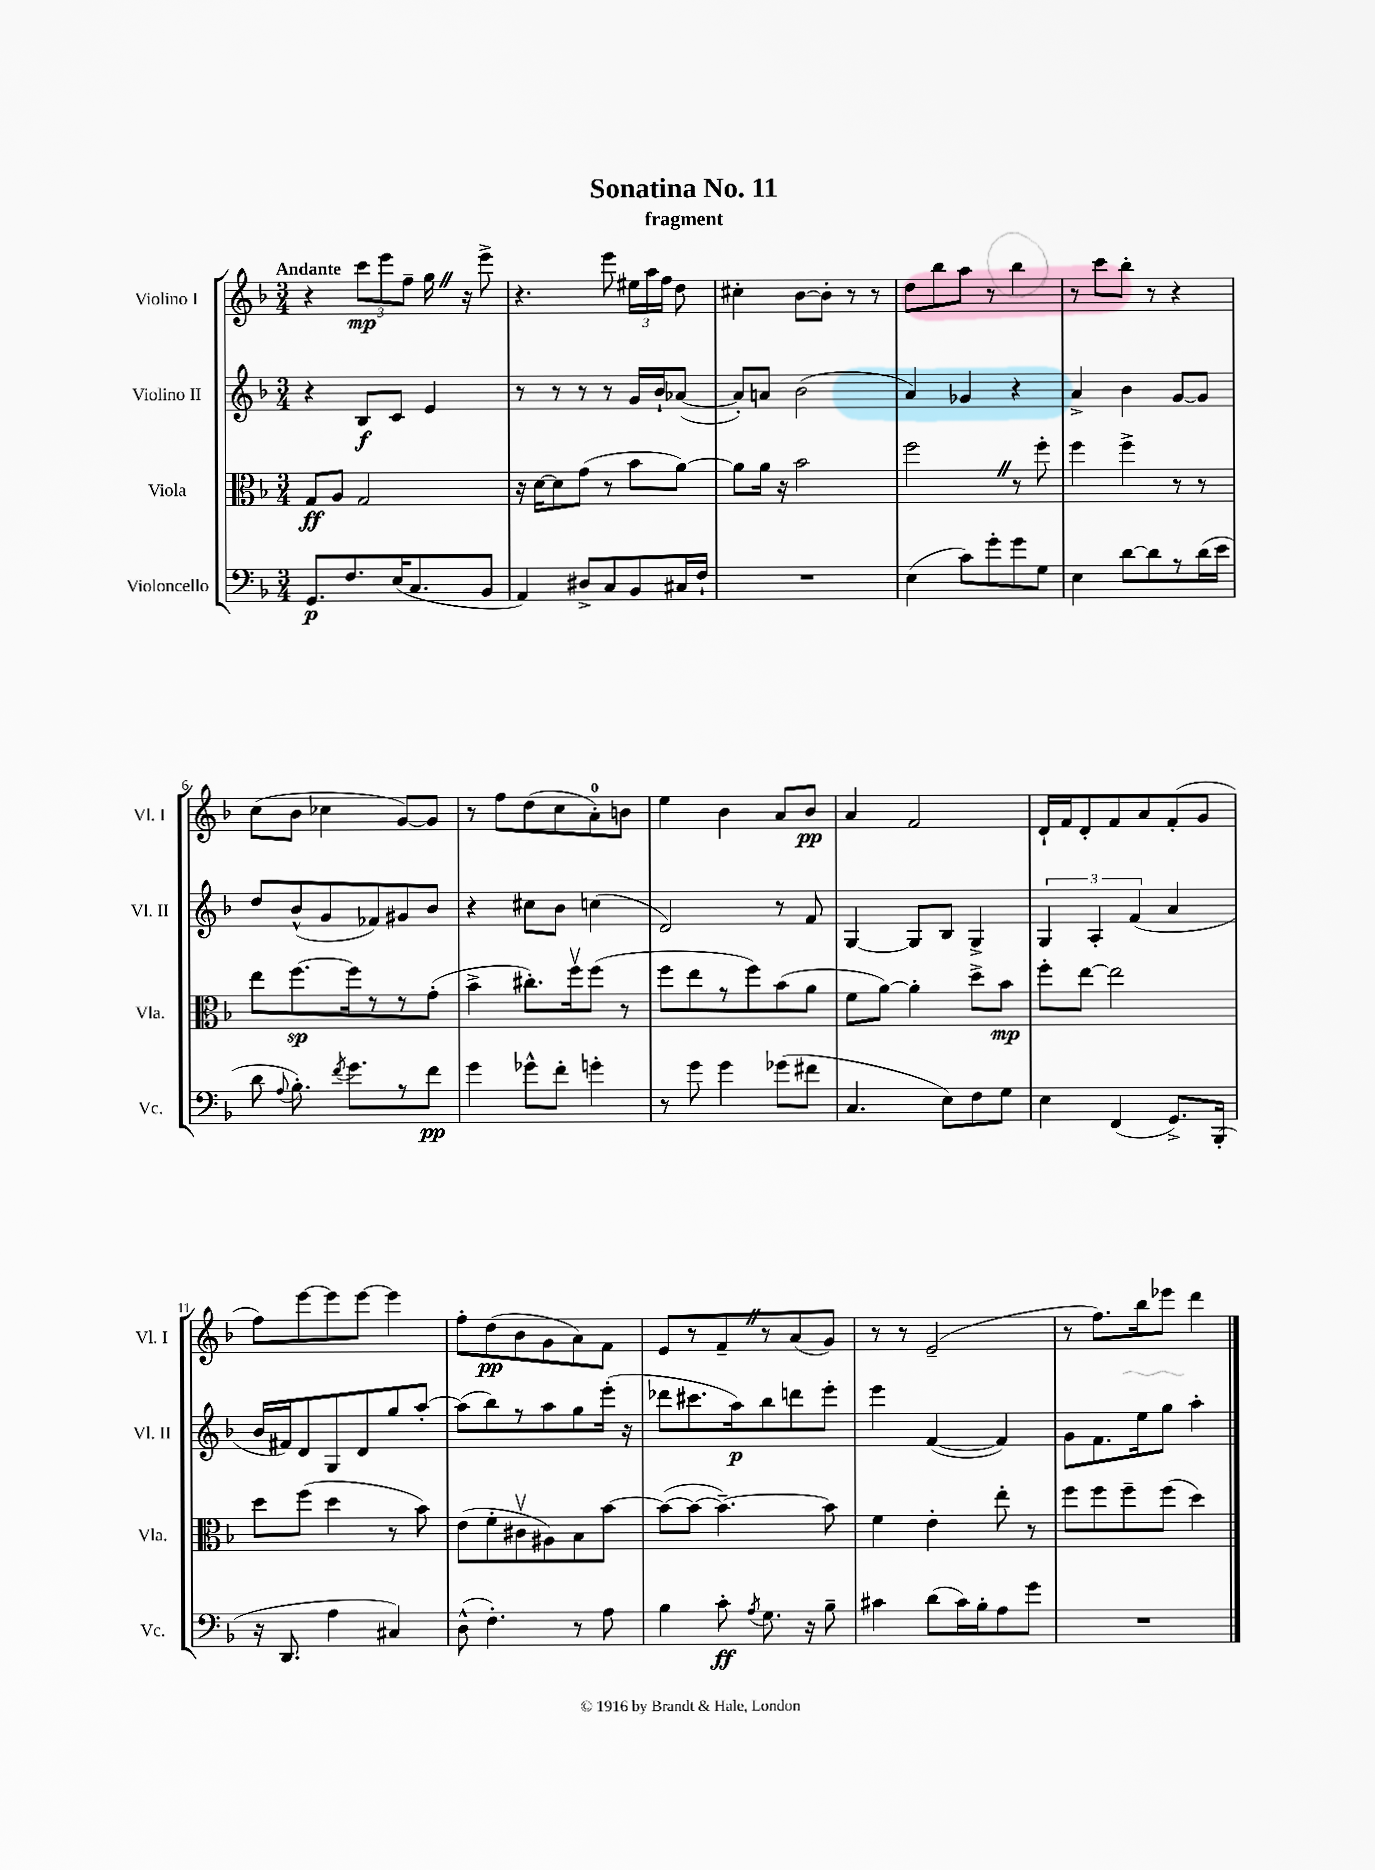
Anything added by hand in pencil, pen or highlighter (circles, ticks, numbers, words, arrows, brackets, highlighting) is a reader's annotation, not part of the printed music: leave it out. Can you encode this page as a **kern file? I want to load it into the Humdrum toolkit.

**kern	**kern	**kern	**kern
*staff4	*staff3	*staff2	*staff1
*clefF4	*clefC3	*clefG2	*clefG2
*k[b-]	*k[b-]	*k[b-]	*k[b-]
*M3/4	*M3/4	*M3/4	*M3/4
8.GG/L	8G/L	4r	4r
.	8A/J	.	.
8.F/	.	.	.
.	2G/	8B-/L	12ccc\L
.	.	.	12eee\
(16E/K	.	8c/J	.
.	.	.	12ff~\J
8.C/	.	.	.
.	.	4e/	16gg\
.	.	.	16r
8BB-/J	.	.	8eee^\
=	=	=	=
4AA/)	16r	8r	4.r
.	[16d\LK	.	.
.	8d\]	8r	.
8D#^/L	(8g\J	8r	.
8C/	8r	8r	8eee\
8BB-/	8b-\L	16g/LL	24ee#\LL
.	.	.	24aa\
.	.	16b-`/J	.
.	.	.	24ff\JJ
16C#/L	[8a\J)	([8a-/J	8dd\
16F`/JJ	.	.	.
=	=	=	=
2.r	8a\]L	8a-'/]L)	4cc#'\
.	16a\Jk	8a/J	.
.	16r	.	.
.	2b-\	(2b-\	[8b-\L
.	.	.	8b-'\]J
.	.	.	8r
.	.	.	8r
=	=	=	=
(4E\	2ff\	4a/)	8dd\L
.	.	.	8bb-\
8c\L)	.	4g-/	8aa\J
8g'\	.	.	8r
8g\	8r	4r	4bb-\
8G\J	8ff'\	.	.
=	=	=	=
4E\	4ff\	4a^/	8r
.	.	.	8ccc\L
[8d\L	4ff^\	4b-\	8bb-'\J
8d\]	.	.	8r
8r	8r	[8g/L	4r
(16d\L	8r	8g/]J	.
16e\JJ	.	.	.
=	=	=	=
8d\	8ee\L	8dd/L	(8cc\L
8qqA/	.	.	.
8.B-'\)	[8.ff\	(8b-^^/	8b-\J
.	.	8g/	4cc-\
8qf/	.	.	.
8.g\L	16ff\]k	.	.
.	8r	8f-/)	.
8r	8r	8g#/	[8g/L)
8f\J	(8g'\J	8b-/J	8g/]J
=	=	=	=
4g\	4b-^\	4r	8r
.	.	.	8ff\L
8g-^^\L	8.cc#'\L)	8cc#\L	(8dd\
8f'\J	.	8b-\J	8cc\
.	16ffv\k	.	.
4g'\	(8ff\J	(4cc\	8a'\)
.	8r	.	8b\J
=	=	=	=
8r	8ff\L	2d/)	4ee\
8g\	8ee\	.	.
4g\	8r	.	4b-\
.	8ff\)	.	.
(8g-\L	(8b-\	8r	8a/L
8f#\J	8a\J	8f/	8b-/J
=	=	=	=
4.C/	8f\L	[4G/	4a/
.	[8a\J)	.	.
.	4a'\]	8G/]L	2f/
8E\L)	.	8B-/J	.
8F\	8dd^\L	4G^/	.
8G\J	8b-\J	.	.
=	=	=	=
4E\	8ff'\L	6G/	16d`/LL
.	.	.	16f/J
.	[8ee\J	.	8d'/
.	.	6A'/	.
(4FF/	2ee\]	.	8f/
.	.	(6f/	.
.	.	.	8a/
8.GG^/L)	.	4a/	(8f'/
.	.	.	8g/J
(16BBB-'/Jk	.	.	.
=	=	=	=
16r	8dd\L	16b-/LL	8ff\L)
8.DD/	.	16f#/J)	.
.	(8ff\J	8d/	[8eee\
4A\	4dd\	8G/	8eee\]
.	.	8d/	[8eee\J
4C#/)	8r	8gg/	4eee\]
.	8b-\)	[8aa'/J	.
=	=	=	=
(8D^^\	(8e\L	(8aa\]L	8ff'\L
4.F'\)	8f'\	8bb-\)	(8dd\
.	8c#v\	8r	8b-\
.	8A#\)	8aa\	8g\
8r	8B-\	8gg\	8a\)
8A\	[8b-\J	(16eee'\Jk	8f\J
.	.	16r	.
=	=	=	=
4B-\	(8b-\_L	8ddd-\L	8e/L
.	8b-\_J	8.ccc#\	8r
8c'\	4.b-~\_)	.	8f~/
.	.	16aa\k)	.
8qA/	.	.	.
8.G\	.	8bb-\	8r
.	.	8ddd\	(8a/
16r	.	.	.
8B-~\	8b-\]	8eee'\J	8g/J)
=	=	=	=
4c#\	4f\	4eee\	8r
.	.	.	8r
(8d\L	4e'\	([4f/	(2e~/
16c#\L)	.	.	.
16B-'\J	.	.	.
8A\	8ee'\	4f/])	.
8g\J	8r	.	.
=	=	=	=
2.r	8ff\L	8g\L	8r
.	8ff\	8.f\	8.ff\L)
.	8ff~\	.	.
.	.	16ee\k	16bb-\k
.	(8ff\J	8gg\J	8eee-\J
.	4dd\)	4aa'\	4ddd\
==	==	==	==
*-	*-	*-	*-
